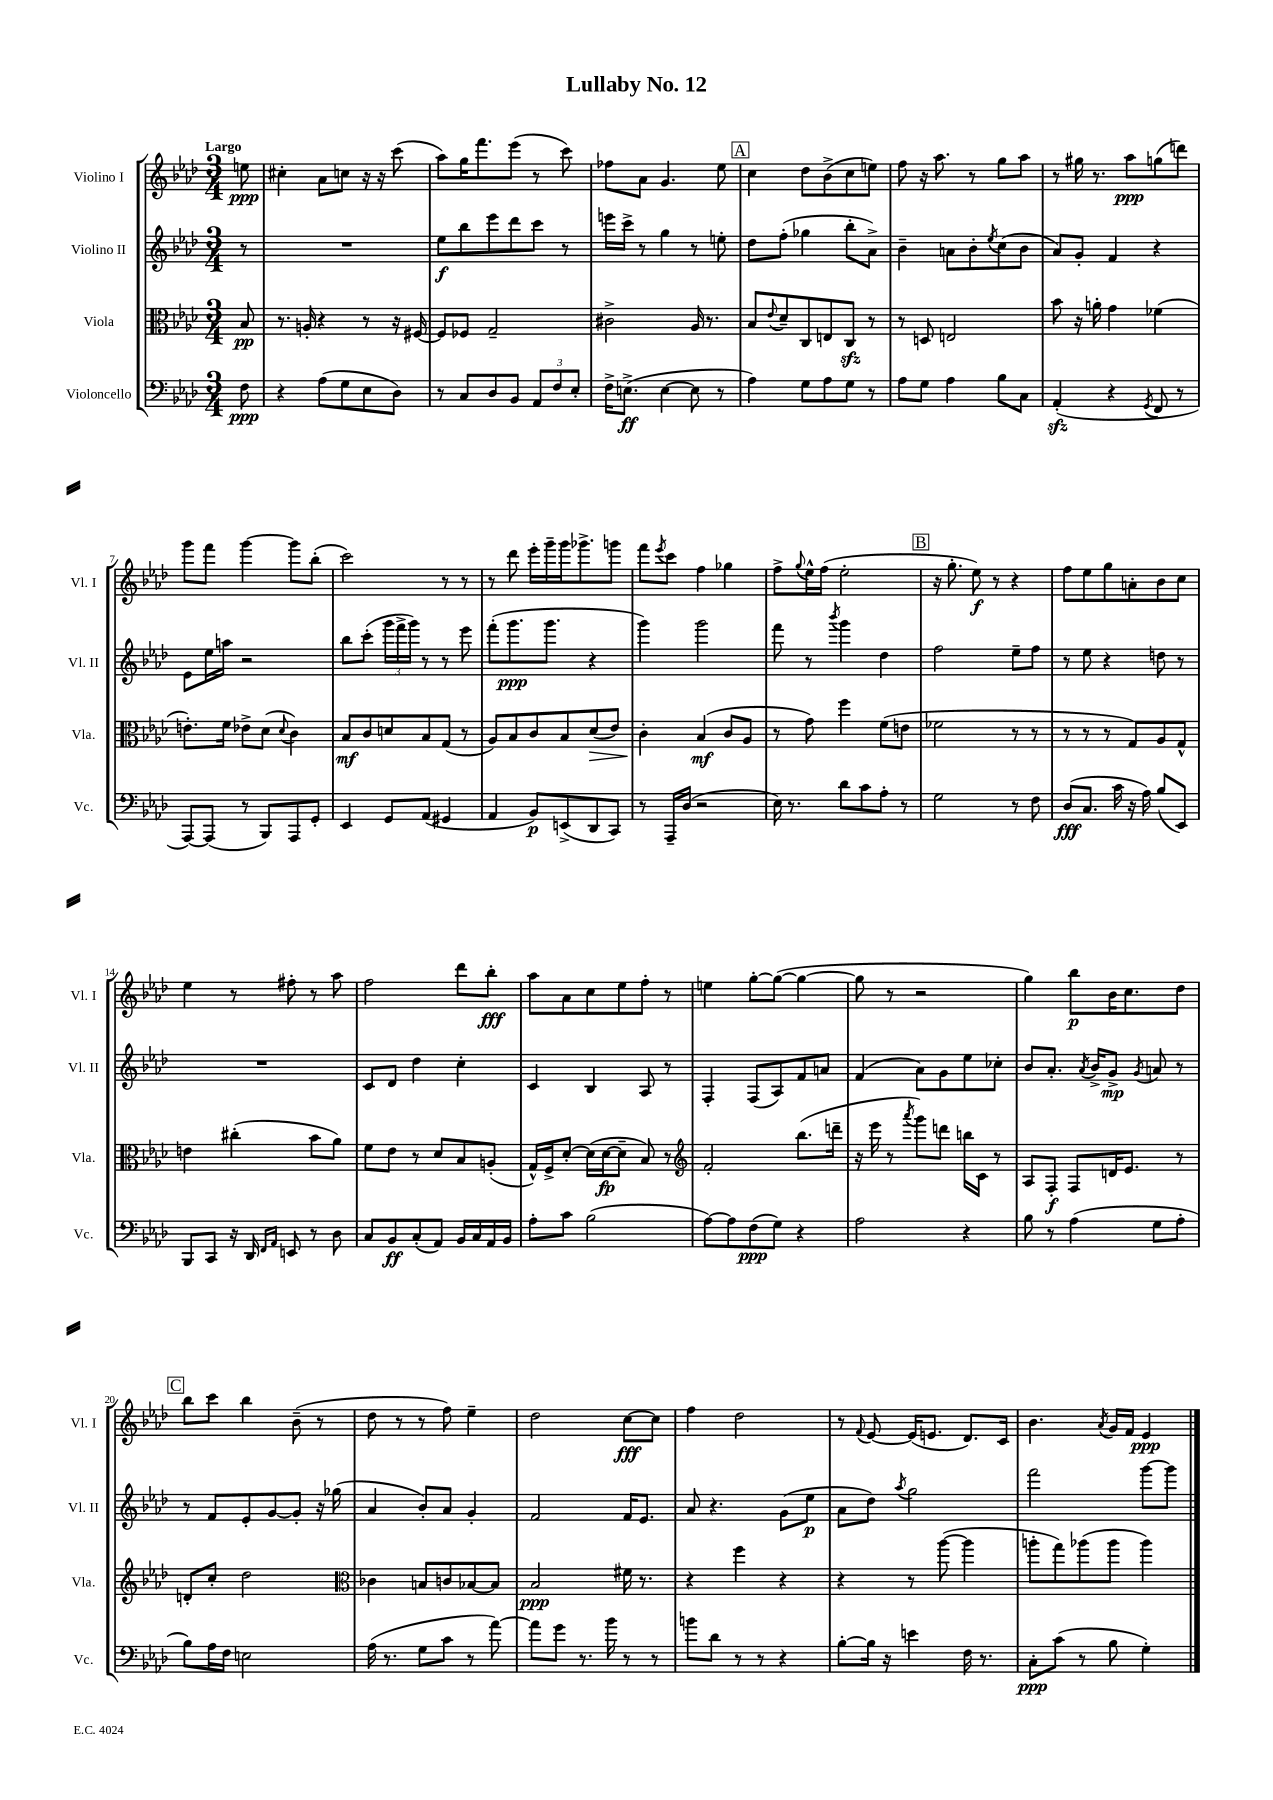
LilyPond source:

\header { title = "Lullaby No. 12" }
<<
\new StaffGroup <<
\new Staff = "s0" \with { instrumentName = "Violino I" shortInstrumentName = "Vl. I" } {
    \clef treble \key aes \major \numericTimeSignature \time 3/4 \partial 8 \tempo "Largo"
    e''8\ppp |
    cis''4-. aes'8 c''8 r16 r16 c'''8( |
    aes''8) g''16 f'''8. ees'''8( r8 c'''8) |
    fes''8 aes'8 g'4. ees''8 |
    \mark \markup { \box "A" } c''4 des''8 bes'8->( c''8 e''8) |
    f''8 r16 aes''8. r8 g''8 aes''8 |
    r8 gis''16 r8. aes''8\ppp g''8( d'''8) |
    g'''8 f'''8 g'''4~ g'''8 bes''8-.( |
    c'''2) r8 r8 |
    r8 des'''8 ees'''16-. g'''16-- g'''16 ges'''8.-> g'''8 |
    f'''8 \acciaccatura { ees'''8 } c'''8 f''4 ges''4 |
    f''8-> \appoggiatura { g''8 } ees''16-^ f''16( ees''2-. |
    \mark \markup { \box "B" } r16 g''8.-. ees''8\f) r8 r4 |
    f''8 ees''8 g''8 a'8-. bes'8 c''8 |
    ees''4 r8 fis''8-. r8 aes''8 |
    f''2 des'''8 bes''8-.\fff |
    aes''8 aes'8 c''8 ees''8 f''8-. r8 |
    e''4 g''8~-. g''8~( g''4~ |
    g''8 r8 r2 |
    g''4) bes''8\p bes'16 c''8. des''8 |
    \mark \markup { \box "C" } bes''8 c'''8 bes''4 bes'8--( r8 |
    des''8 r8 r8 f''8) ees''4-- |
    des''2 c''8~\fff c''8 |
    f''4 des''2 |
    r8 \appoggiatura { f'8 } ees'8~ ees'16( e'8. des'8.) c'16 |
    bes'4. \acciaccatura { aes'8 } g'16 f'16 ees'4\ppp \bar "|." |
}
\new Staff = "s1" \with { instrumentName = "Violino II" shortInstrumentName = "Vl. II" } {
    \clef treble \key aes \major \numericTimeSignature \time 3/4 \partial 8
    r8 |
    R2. |
    ees''8\f bes''8 ees'''8 des'''8 c'''8 r8 |
    e'''16 c'''16-> r8 g''4 r8 e''8-. |
    \mark \markup { \box "A" } des''8 f''8-.( ges''4 bes''8-. aes'8->) |
    bes'4-- a'8 bes'8-. \acciaccatura { ees''8 } c''8( bes'8 |
    aes'8) g'8-. f'4 r4 |
    ees'8 ees''16 a''16 r2 |
    bes''8 c'''8-.( \tuplet 3/2 { g'''16 f'''16-> g'''16) } r8 r8 ees'''8 |
    f'''8-.( g'''8.\ppp g'''8. r4 |
    g'''4) g'''2 |
    f'''8 r8 \acciaccatura { bes'''8 } g'''4 des''4 |
    \mark \markup { \box "B" } f''2 ees''8-- f''8 |
    r8 ees''8 r4 d''8 r8 |
    R2. |
    c'8 des'8 des''4 c''4-. |
    c'4 bes4 aes8 r8 |
    f4-. f8( aes8) f'8 a'8 |
    f'4( aes'8) g'8 ees''8 ces''8-. |
    bes'8 aes'8.-. \acciaccatura { aes'8 } bes'16-> g'8->\mp \acciaccatura { g'8 } a'8 r8 |
    \mark \markup { \box "C" } r8 f'8 ees'8-. g'8~ g'8-. r16 ges''16( |
    aes'4 bes'8-.) aes'8 g'4-. |
    f'2 f'16 ees'8. |
    aes'8 r4. g'8( ees''8\p |
    aes'8 des''8) \acciaccatura { aes''8 } g''2 |
    f'''2 g'''8~ g'''8 \bar "|." |
}
\new Staff = "s2" \with { instrumentName = "Viola" shortInstrumentName = "Vla." } {
    \clef alto \key aes \major \numericTimeSignature \time 3/4 \partial 8
    bes8\pp |
    r8. a16-. r4 r8 r16 fis16~ |
    fis8 fes8 g2-- |
    cis'2-> aes16 r8. |
    \mark \markup { \box "A" } bes8 \appoggiatura { ees'8 } des'8-- c8 e8 c8\sfz r8 |
    r8 d8 e2 |
    bes'8 r16 a'16-. g'4 fes'4( |
    e'8.-.) f'16 ees'8-> des'8( \appoggiatura { des'8 } c'4) |
    bes8\mf c'8 d'8 bes8 g8( r8 |
    aes8) bes8 c'8 bes8 des'8\>( ees'8) |
    c'4-.\! bes4\mf( c'8 aes8 |
    r8 g'8) f''4 f'8( e'8 |
    \mark \markup { \box "B" } fes'2 r8 r8 |
    r8 r8 r8 g8) aes8 g8-^ |
    e'4 cis''4-.( bes'8 aes'8) |
    f'8 ees'8 r8 des'8 bes8 a8-.( |
    g16-^) f16-> des'8~-. des'16( des'16~\fp des'8-- bes8) r8 |
    \clef treble f'2-. bes''8.( d'''16-- |
    r16 ees'''16 r8 \acciaccatura { aes'''8 } g'''8) d'''8 b''16 c'16 r8 |
    aes8 f8-.\f f8 d'16 ees'8. r8 |
    \mark \markup { \box "C" } d'8-. c''8-. des''2 |
    \clef alto ces'4 b8 c'8 bes8~ bes8 |
    bes2\ppp fis'16 r8. |
    r4 f''4 r4 |
    r4 r8 aes''8~( aes''4 |
    a''8-. g''8) aes''8( aes''8 aes''4) \bar "|." |
}
\new Staff = "s3" \with { instrumentName = "Violoncello" shortInstrumentName = "Vc." } {
    \clef bass \key aes \major \numericTimeSignature \time 3/4 \partial 8
    f8\ppp |
    r4 aes8( g8 ees8 des8) |
    r8 c8 des8 bes,8 \tuplet 3/2 { aes,8 f8 ees8-. } |
    f16-> e8.->\ff( e4~ e8 r8 |
    \mark \markup { \box "A" } aes4) g8 aes8 g8 r8 |
    aes8 g8 aes4 bes8 c8 |
    aes,4-.\sfz( r4 \acciaccatura { g,8 } f,8 r8 |
    aes,,8~) aes,,8( r8 bes,,8) aes,,8 g,8-. |
    ees,4 g,8 aes,8( gis,4 |
    aes,4 bes,8\p) e,8->( des,8 c,8) |
    r8 aes,,16-- des16( r2 |
    ees16) r8. des'8 c'8 aes8-. r8 |
    \mark \markup { \box "B" } g2 r8 f8 |
    des8\fff( c8. c'16 r16 aes16) bes8( ees,8) |
    bes,,8 c,8 r16 des,16 \grace { f,16 aes,16 } e,8 r8 des8 |
    c8 bes,8\ff c8-.( aes,8) bes,16 c16 aes,16 bes,16 |
    aes8-. c'8 bes2( |
    aes8~) aes8 f8\ppp( g8) r4 |
    aes2 r4 |
    bes8 r8 aes4( g8 aes8-. |
    \mark \markup { \box "C" } bes8) aes16 f16 e2 |
    aes16( r8. g8 c'8 r8 aes'8~) |
    aes'8 g'8 r8. bes'16 r8 r8 |
    b'8 des'8 r8 r8 r4 |
    bes8~-. bes16 r16 e'4 f16 r8. |
    c8-.\ppp c'8( r8 bes8 g4-.) \bar "|." |
}
>>
>>
